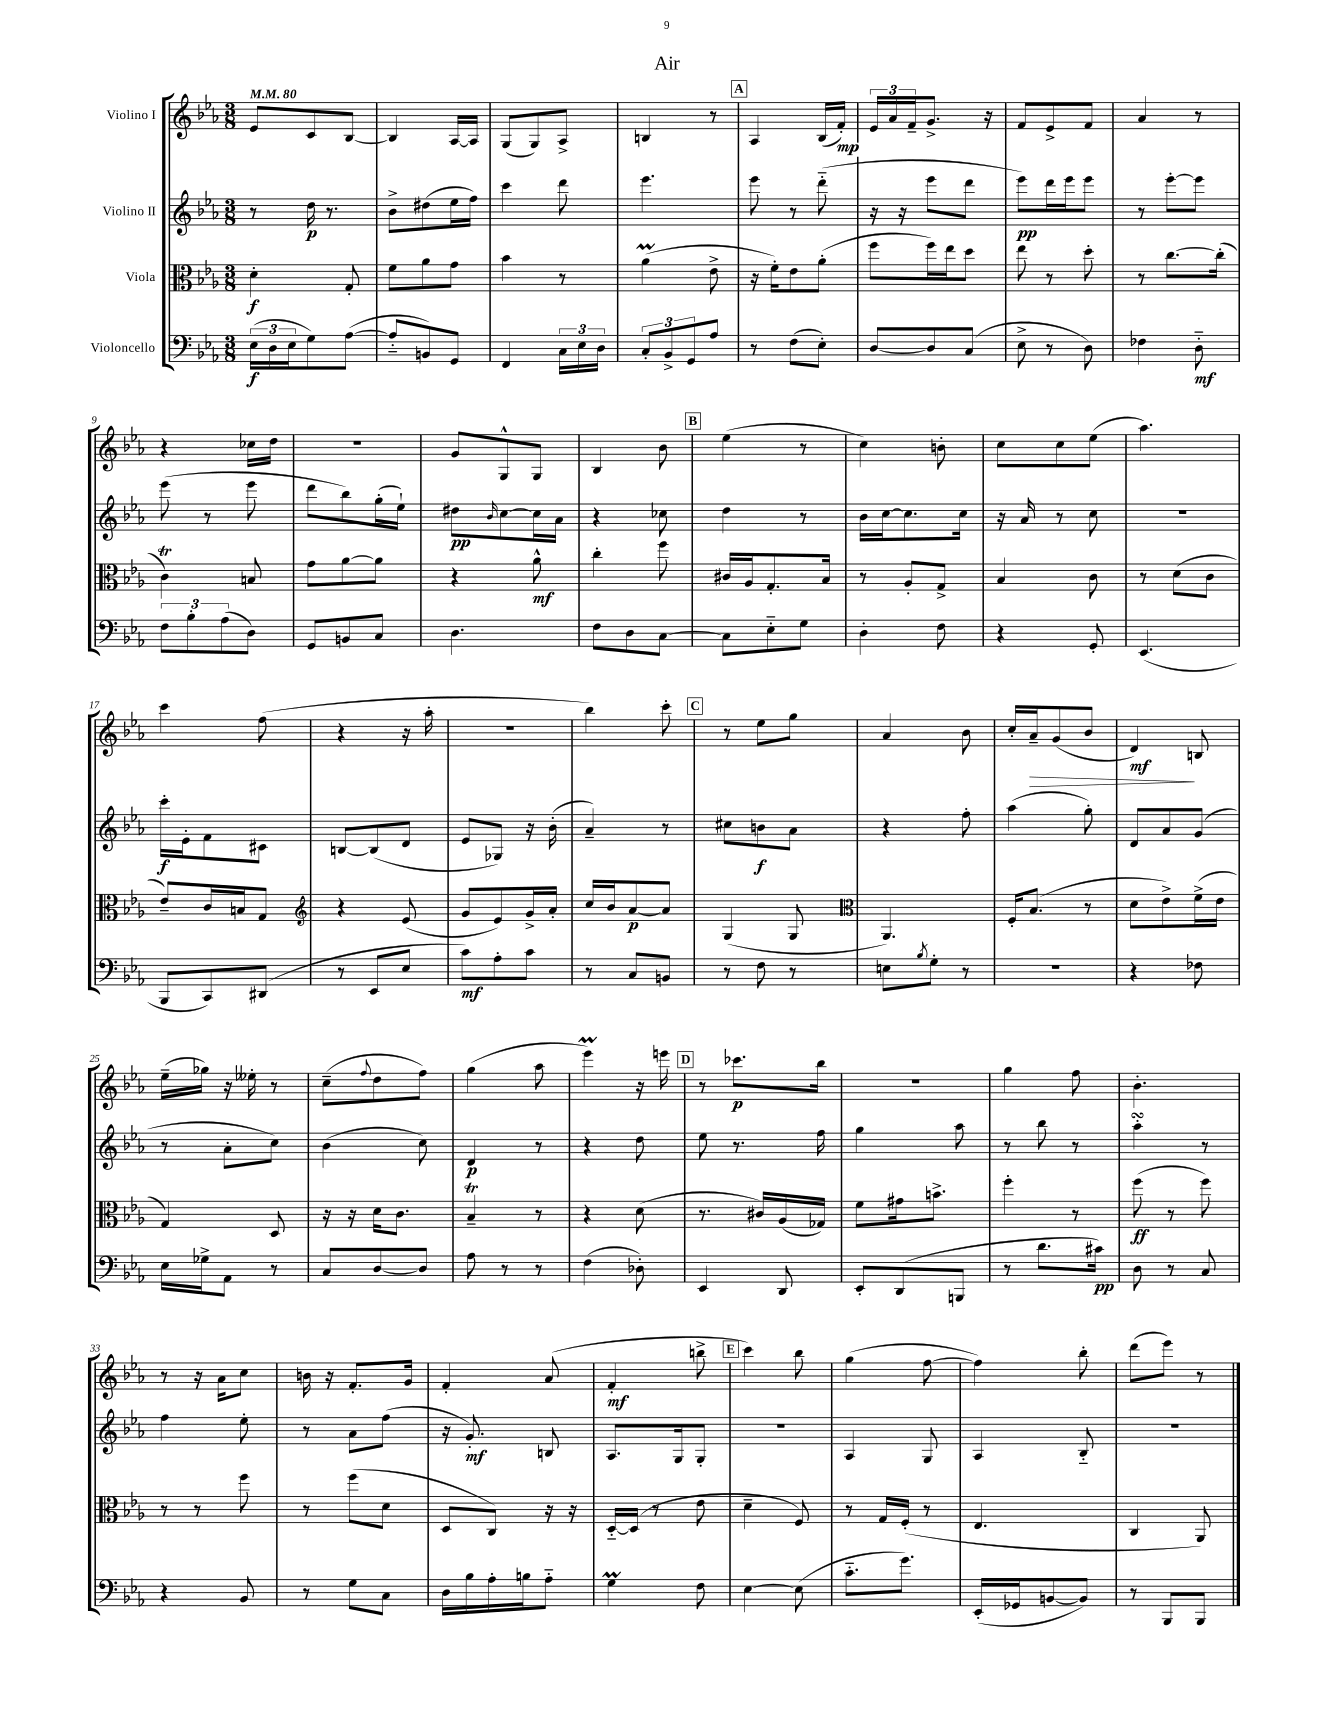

**kern	**kern	**kern	**kern
*staff4	*staff3	*staff2	*staff1
*clefF4	*clefC3	*clefG2	*clefG2
*k[b-e-a-]	*k[b-e-a-]	*k[b-e-a-]	*k[b-e-a-]
*M3/8	*M3/8	*M3/8	*M3/8
*MM80	*MM80	*MM80	*MM80
(24E-\LL	4d'\	8r	8e-/L
24D\	.	.	.
24E-\J	.	.	.
8G\)	.	16dd\	8c/
.	.	8.r	.
([8A-\J	8G'/	.	[8B-/J
=	=	=	=
8A-'~/]L	8f\L	8b-^\L	4B-/]
8BB/)	8a-\	(8dd#\	.
8GG/J	8g\J	16ee-\L	[16A-/LL
.	.	16ff\JJ)	16A-/]JJ
=	=	=	=
4FF/	4b-\	4ccc\	(8G/L
.	.	.	8G/)
24C\LL	8r	8ddd\	8A-^/J
24E-\	.	.	.
24D\JJ	.	.	.
=	=	=	=
12C'/L	(4a-\	4.eee-\	4B/
12BB-^/	.	.	.
12GG/	.	.	.
8A-/J	8e-^\	.	8r
=	=	=	=
8r	16r	8eee-\	4A-/
.	16f'\LK)	.	.
(8F\L	8e-\	8r	.
8E-'\J)	(8a-'\J	(8ddd'~\	(16B-/LL
.	.	.	16f'/JJ)
=	=	=	=
[8D/L	8ff\L	16r	24e-/LL
.	.	.	24a-/
.	.	16r	.
.	.	.	24f~/J
8D/]	16ff\L)	8eee-\L	8.g^/J
.	16ee-\J	.	.
(8C/J	8dd\J	8ddd\J	.
.	.	.	16r
=	=	=	=
8E-^\	8ee-\	8eee-\L)	8f/L
8r	8r	16ddd\L	8e-^/
.	.	16eee-\J	.
8D\)	8dd'\	8eee-\J	8f/J
=	=	=	=
4F-\	8r	8r	4a-/
.	[8.cc\L	[8eee-'\L	.
8D'~\	.	8eee-\]J	8r
.	(16cc'\]Jk	.	.
=	=	=	=
12F\L	4c\)	(8eee-\	4r
12B-'\	.	.	.
.	.	8r	.
(12A-\	.	.	.
8D\J)	8B/	8eee-\	16cc-\LL
.	.	.	16dd\JJ
=	=	=	=
8GG/L	8g\L	8ddd\L	4.r
8BB/	[8a-\	8bb-\)	.
8C/J	8a-\]J	(16gg'\L	.
.	.	16ee-`\JJ)	.
=	=	=	=
4.D\	4r	8dd#\L	8g/L
.	.	16qqb-/	.
.	.	[8cc\	8G^^/
.	8a-^^\	16cc\]L	8G/J
.	.	16a-\JJ	.
=	=	=	=
8F\L	4cc'\	4r	4B-/
8D\	.	.	.
[8C\J	8ff\	8cc-\	8b-\
=	=	=	=
8C\]L	16c#/LL	4dd\	(4ee-\
.	16A-/J	.	.
8E-'~\	8.G'/	.	.
8G\J	.	8r	8r
.	16B-/Jk	.	.
=	=	=	=
4D'\	8r	16b-\LL	4cc\)
.	.	[16cc\J	.
.	8A-'/L	8.cc\]	.
8F\	8G^/J	.	8b'\
.	.	16cc\Jk	.
=	=	=	=
4r	4B-/	16r	8cc\L
.	.	16a-/	.
.	.	8r	8cc\
8GG'/	8c\	8cc\	(8ee-\J
=	=	=	=
(4.EE-/	8r	4.r	4.aa-\)
.	(8d\L	.	.
.	8c\J	.	.
=	=	=	=
8BBB-/L	8e-~/L)	16ccc'\LL	4ccc\
.	.	16e-'\J	.
8CC/)	16c/L	8f\	.
.	16B/J	.	.
(8DD#/J	8G/J	8c#\J	(8ff\
=	=	=	=
*	*clefG2	*	*
8r	4r	[8B/L	4r
8EE-/L	.	(8B/]	.
8E-/J	(8e-/	8d/J	16r
.	.	.	16aa-'\
=	=	=	=
8c\L)	8g/L	8e-/L	4.r
8A-'\	8e-/)	8G-/J)	.
8c\J	16g^/L	16r	.
.	16a-'/JJ	(16b-'\	.
=	=	=	=
8r	16cc/LL	4a-~/)	4bb-\)
.	16b-/J	.	.
8C/L	[8a-/	.	.
8BB/J	8a-/]J	8r	8ccc'\
=	=	=	=
8r	(4G/	8cc#\L	8r
8F\	.	8b\	8ee-\L
8r	8G/	8a-\J	8gg\J
=	=	=	=
*	*clefC3	*	*
8E\L	4.AA-/)	4r	4a-/
8qB-/	.	.	.
8G'\J	.	.	.
8r	.	8ff'\	8b-\
=	=	=	=
4.r	16F'/LK	(4aa-\	16cc'/LL
.	(8.B-/J	.	16a-~/J
.	.	.	(8g/
.	8r	8gg'\)	8b-/J
=	=	=	=
4r	8d\L	8d/L	4d/)
.	8e-^\)	8a-/	.
8F-\	(16f^\L	(8g/J	8B/
.	16e-\JJ	.	.
=	=	=	=
16E-\LL	4G/)	8r	(16ee-~\LL
16G-^\J	.	.	16gg-\JJ)
8AA-\J	.	8a-'\L	16r
.	.	.	16ee--'\
8r	8D/	8cc\J)	8r
=	=	=	=
8C/L	16r	(4b-\	(8cc~\L
.	16r	.	.
.	.	.	8qqff/
[8D/	16d\LK	.	8dd\
.	8.c\J	.	.
8D/]J	.	8cc\)	8ff\J)
=	=	=	=
8A-\	4B-~/	4d/	(4gg\
8r	.	.	.
8r	8r	8r	8aa-\
=	=	=	=
(4F\	4r	4r	4eee-\)
8D-'\)	(8d\	8dd\	16r
.	.	.	16eee\
=	=	=	=
4EE-/	8.r	8ee-\	8r
.	.	8.r	8.ccc-\L
.	16c#/LL)	.	.
8DD/	(16A-/	.	.
.	16G-/JJ)	16ff\	16bb-\Jk
=	=	=	=
8EE-'/L	8f\L	4gg\	4.r
(8DD/	16g#\k	.	.
.	8.b^\J	.	.
8BBB/J	.	8aa-\	.
=	=	=	=
8r	4ff'\	8r	4gg\
8.d\L	.	8bb-\	.
.	8r	8r	8ff\
16c#\Jk)	.	.	.
=	=	=	=
8D\	(8ff\	4aa-'\	4.b-'\
8r	8r	.	.
8C/	8ff\)	8r	.
=	=	=	=
4r	8r	4ff\	8r
.	8r	.	16r
.	.	.	16a-\LK
8BB-/	8ff\	8ee-'\	8cc\J
=	=	=	=
8r	8r	8r	16b\
.	.	.	16r
8G\L	(8ff\L	8a-\L	8.f'/L
8C\J	8d\J	(8ff\J	.
.	.	.	16g/Jk
=	=	=	=
16D\LL	8D/L	16r	4f'/
16B-\	.	8.g'/)	.
16A-'\	8C/J)	.	.
16B\J	.	.	.
8A-'~\J	16r	8B/	(8a-/
.	16r	.	.
=	=	=	=
4G\	[16D'~/LL	8.A-/L	4f'/
.	(16D/]JJ	.	.
.	8r	.	.
.	.	16G/k	.
8F\	8e-\	8G'/J	8bb^\
=	=	=	=
[4E-\	4d~\	4.r	4ccc\)
(8E-\]	8F/)	.	8bb-\
=	=	=	=
8.c'~\L	8r	4A-/	(4gg\
.	16G/LL	.	.
8.g\J)	(16F'/JJ	.	.
.	8r	8G/	[8ff\
=	=	=	=
(16EE-'/LL	4.E-/	4A-/	4ff\])
16GG-/J	.	.	.
[8BB/	.	.	.
8BB/]J)	.	8B-'~/	8bb-'\
=	=	=	=
8r	4C/	4.r	(8ddd\L
8BBB-/L	.	.	8eee-\J)
8BBB-/J	8AA-/)	.	8r
==	==	==	==
*-	*-	*-	*-
